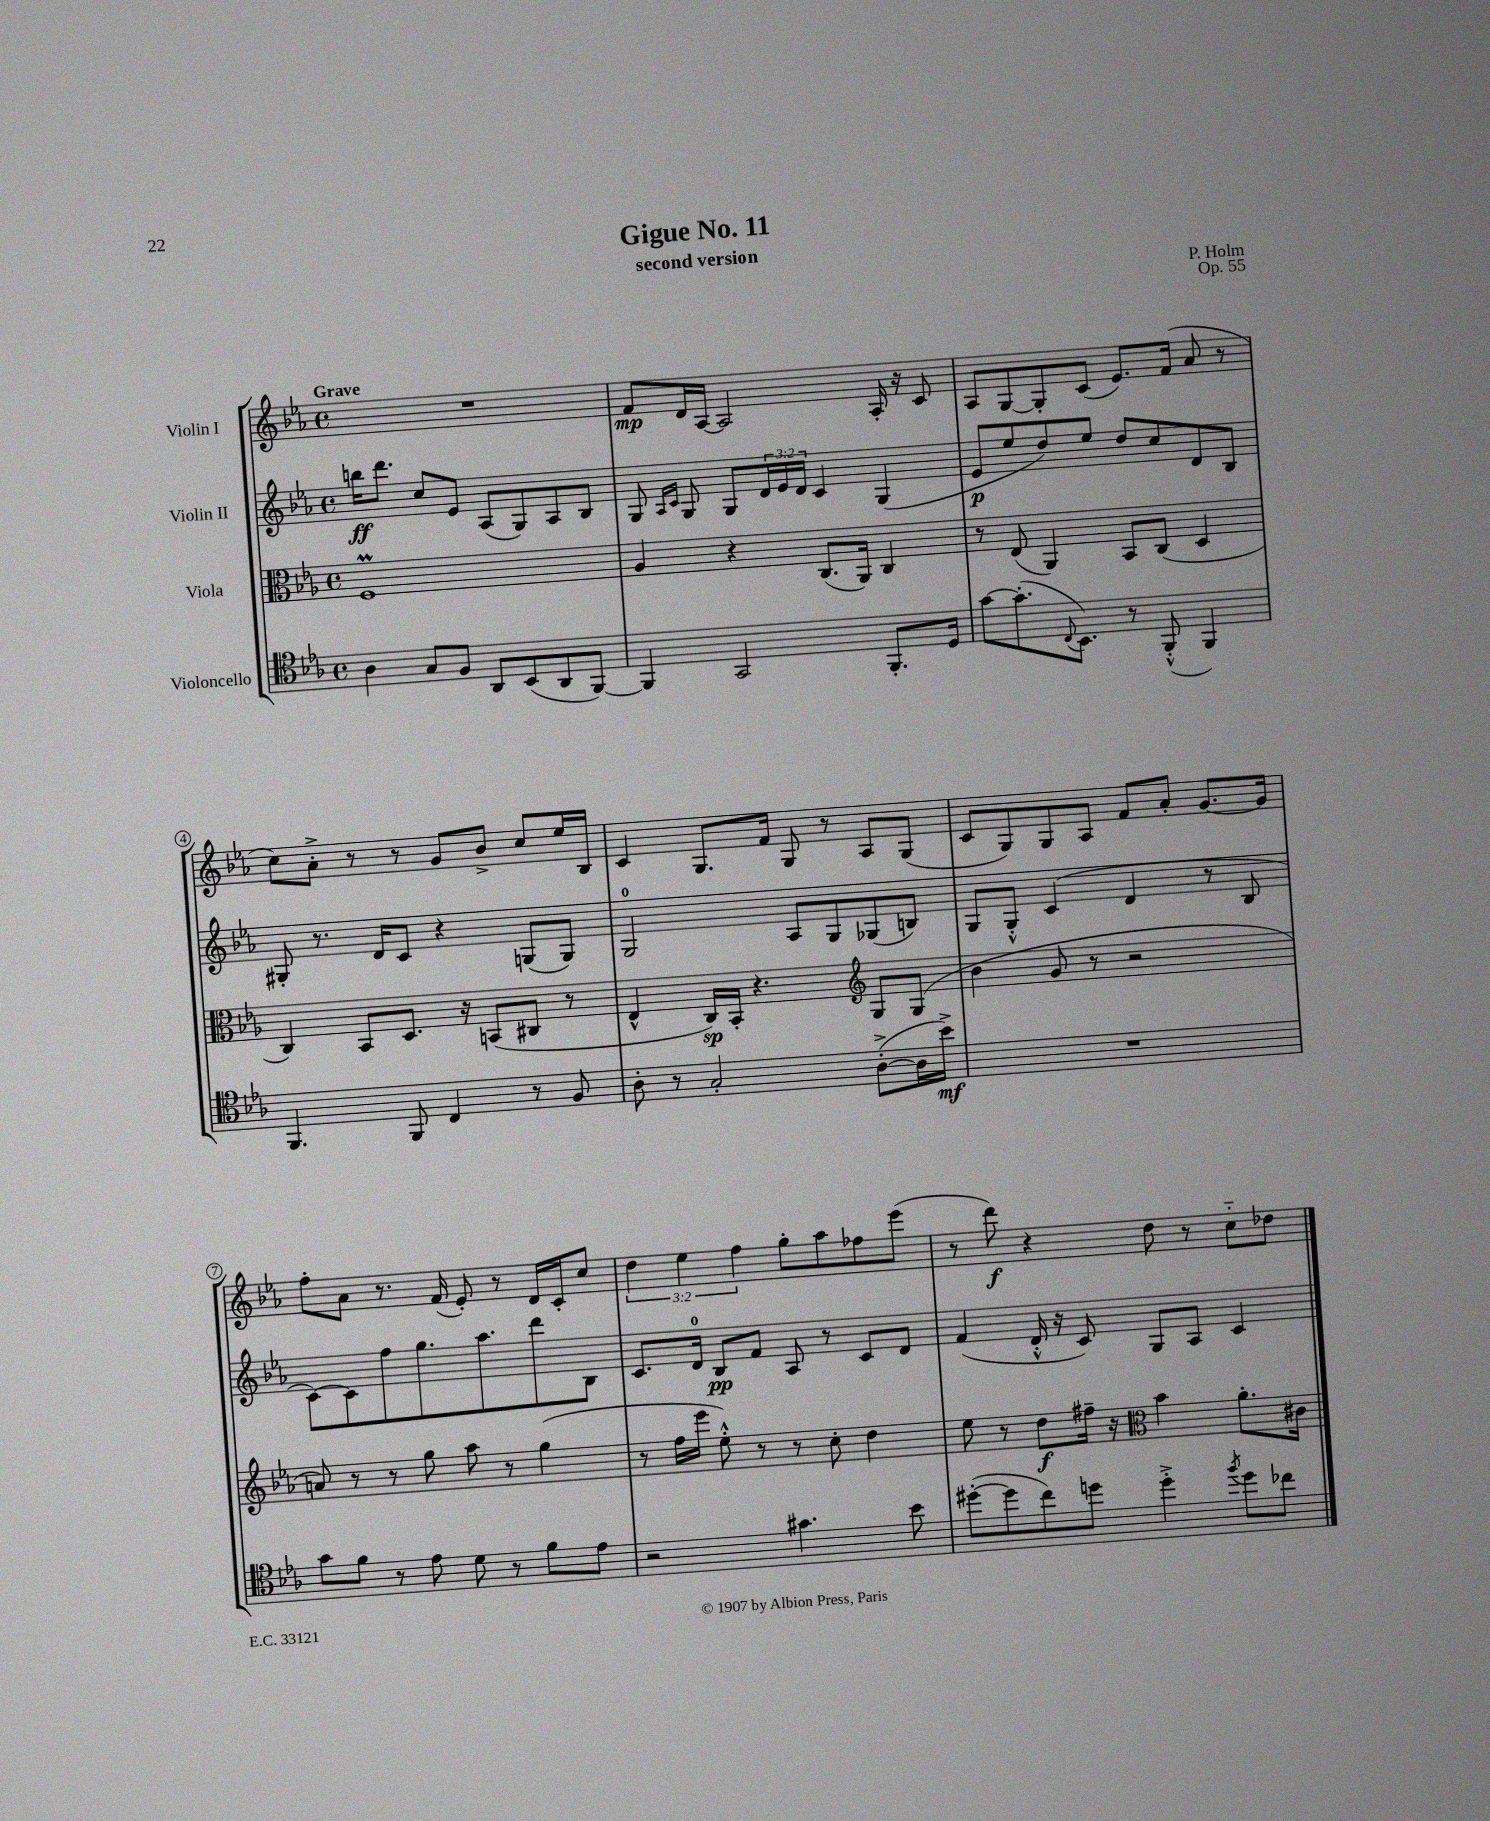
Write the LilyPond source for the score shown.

\header { title = "Gigue No. 11" composer = "P. Holm" subtitle = "second version" opus = "Op. 55" }
<<
\new StaffGroup <<
\new Staff = "s0" \with { instrumentName = "Violin I" } {
    \clef treble \key ees \major \defaultTimeSignature \time 4/4 \override Staff.TupletNumber.text = #tuplet-number::calc-fraction-text \tempo "Grave"
    R1 |
    f'8\mp d'16 aes16~ aes2 aes16-. r16 c'8 |
    aes8 g8~ g8-. c'8( ees'8.) f'16( aes'8 r8 |
    c''8) aes'8-.-> r8 r8 g'8 bes'8-> c''8 ees''16 bes16 |
    c'4 g8. f'16 g8 r8 aes8 g8( |
    c'8 g8) g8 aes8 f'8 aes'8-. g'8.~ g'16 |
    f''8-. aes'8 r8. f'16( ees'8-.) r8 d'16 c'16-. c''8 |
    \tuplet 3/2 { d''4 ees''4 f''4 } g''8-. aes''8 fes''8 ees'''8( |
    r8 d'''8\f) r4 d''8 r8 c''8-_ des''8 \bar "|." |
}
\new Staff = "s1" \with { instrumentName = "Violin II" } {
    \clef treble \key ees \major \defaultTimeSignature \time 4/4 \override Staff.TupletNumber.text = #tuplet-number::calc-fraction-text
    b''16\ff d'''8. c''8 ees'8 aes8( g8) aes8 bes8 |
    g8 \grace { aes16 c'16 } g8 g8 \tuplet 3/2 { d'16 ees'16 d'16 } c'4 g4( |
    ees'8\p ees''8 d''8) ees''8 d''8 c''8 d'8 bes8 |
    gis8-. r8. d'16 c'8 r4 g8( g8) |
    g2-0 aes8 g8 ges8( b8) |
    g8 g8-.-^ c'4( d'4 r8 bes8 |
    c'8~) c'8 f''8 g''8. aes''8. d'''8 bes8 |
    c'8. d'16-0 bes8\pp f'8 aes8 r8 c'8 d'8 |
    f'4( d'16-.-^ r16 c'8) g8 aes8 c'4 \bar "|." |
}
\new Staff = "s2" \with { instrumentName = "Viola" } {
    \clef alto \key ees \major \defaultTimeSignature \time 4/4
    f1\prall |
    aes4 r4 c8.( aes,16) c4 |
    r8 ees8( aes,4) bes,8 c8( d4 |
    c4) bes,8 d8. r16 b,8( cis8 r8 |
    ees4-^ c16\sp) bes,16-. r4. \clef treble g8 g8( |
    bes'4 g'8 r8 r2 |
    a'8) r8 r8 g''8 aes''8 r8 g''4( |
    r8 f''16 ees'''16 ees''8-.-^) r8 r8 c''8-. d''4 |
    ees''8 r8 d''8\f fis''16-- r16 \clef alto bes'4 aes'8.-. cis'16 \bar "|." |
}
\new Staff = "s3" \with { instrumentName = "Violoncello" } {
    \clef tenor \key ees \major \defaultTimeSignature \time 4/4
    aes4 g8 f8 aes,8 bes,8( aes,8 f,8~) |
    f,4 g,2 f,8.-. d16 |
    g'8~ g'8.-.( \appoggiatura { c8 } bes,8.) r8 f,8-.-^( f,4) |
    f,4. f,8 c4 r8 f8 |
    aes8-. r8 g2-. aes8~-.->( aes16 bes'16->\mf) |
    R1 |
    g'8 f'8 r8 ees'8 d'8 r8 f'8 ees'8 |
    r2 gis'4. bes'8 |
    dis''8~-.( dis''8 c''8) d''8 d''4-.-> \acciaccatura { f''8 } d''8 ces''8 \bar "|." |
}
>>
>>
\layout { \context { \Score \override BarNumber.stencil = #(make-stencil-circler 0.1 0.3 ly:text-interface::print) } }
